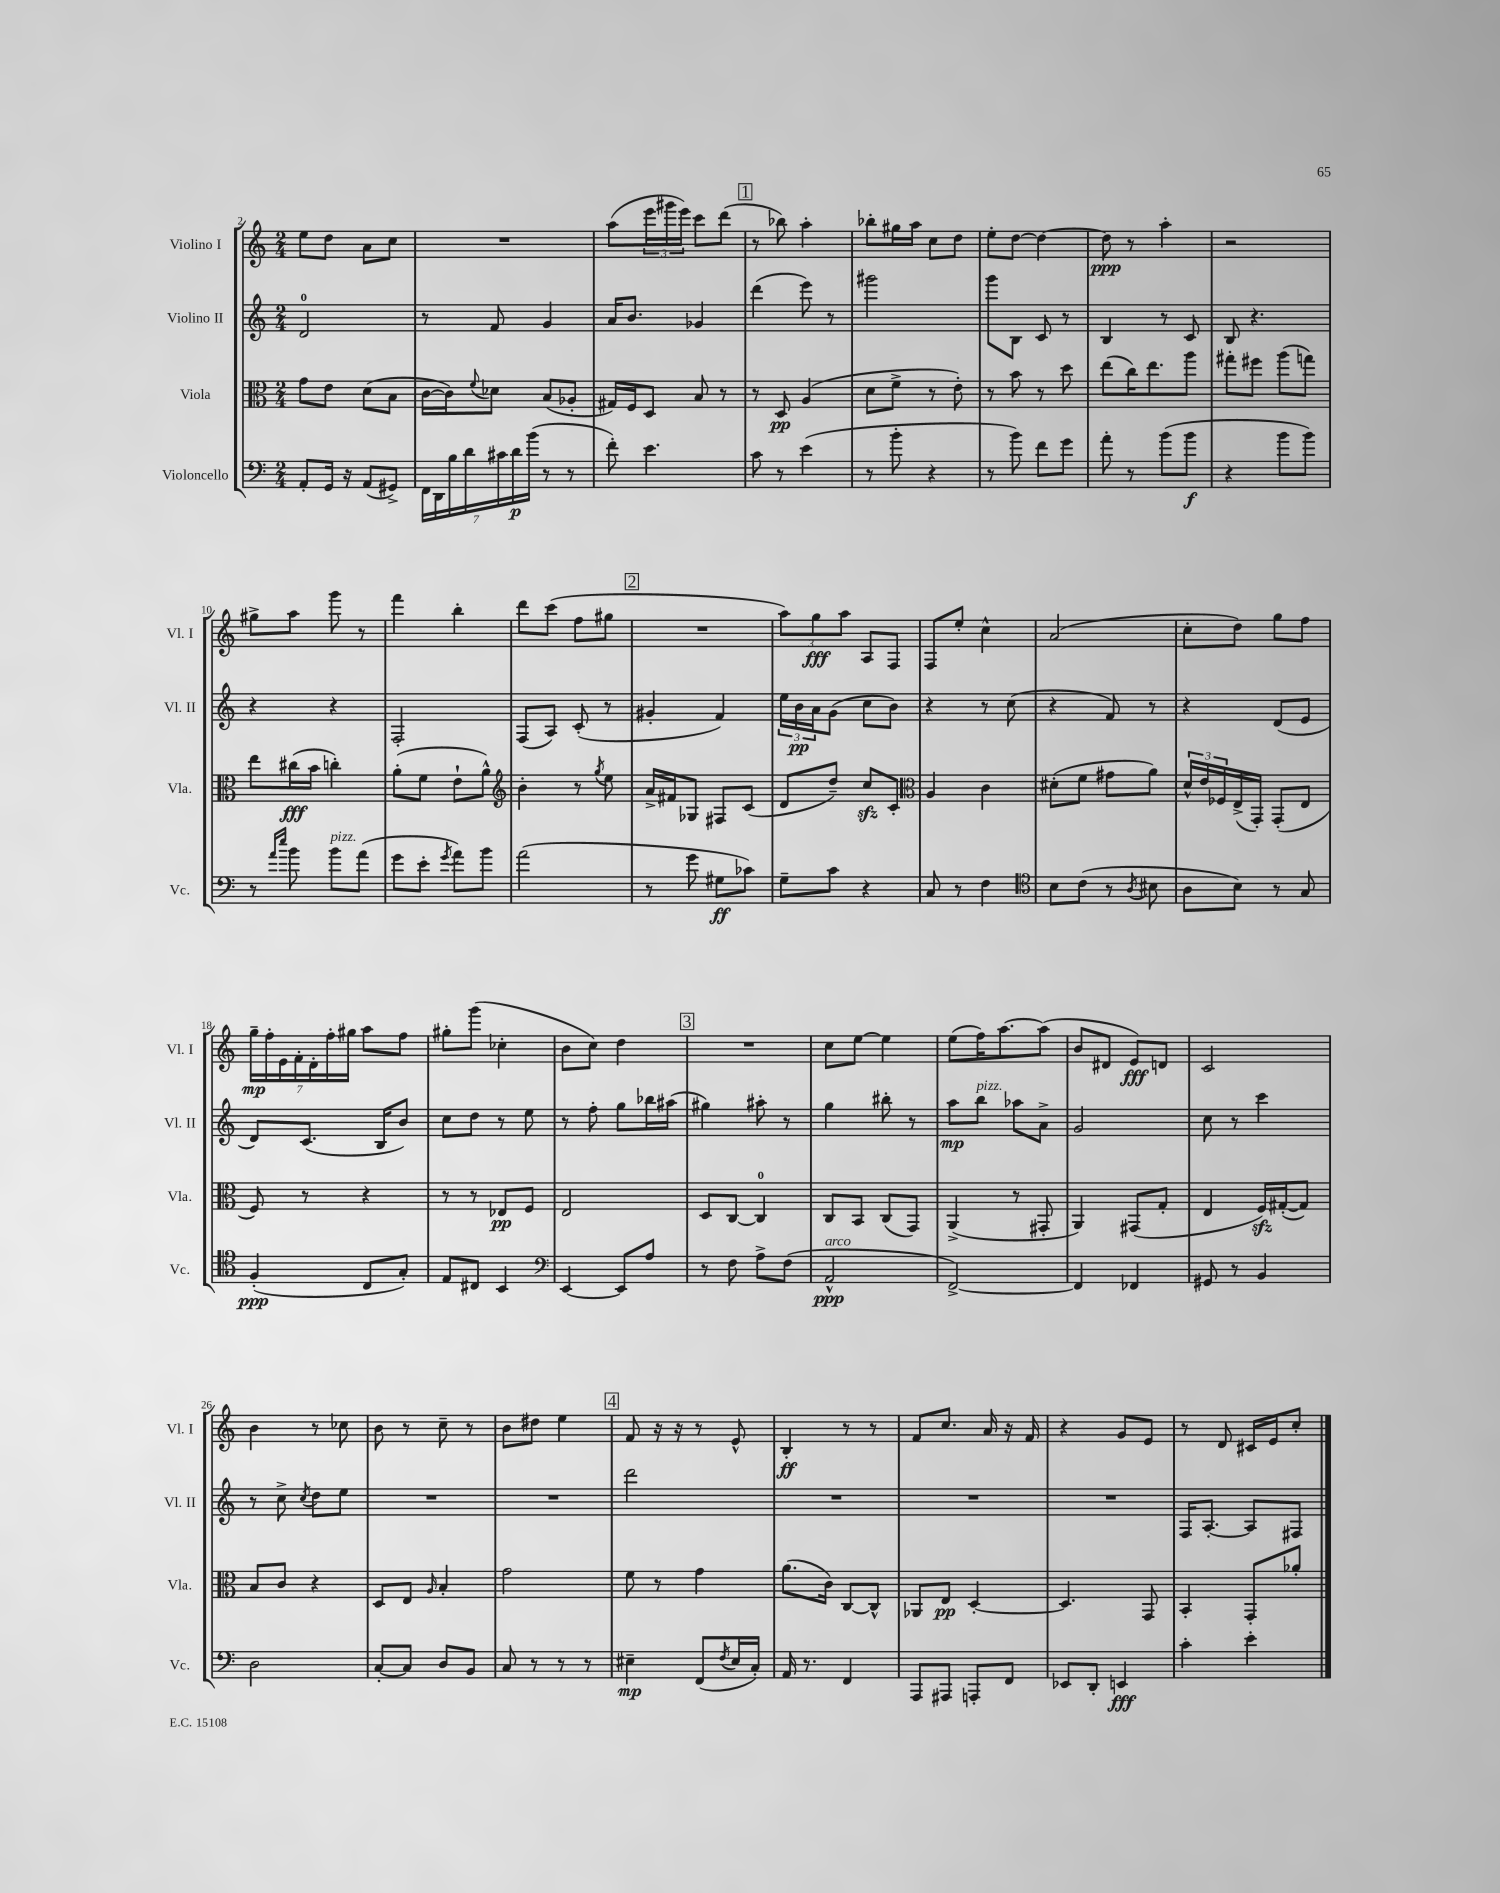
<<
\new StaffGroup <<
\new Staff = "s0" \with { instrumentName = "Violino I" shortInstrumentName = "Vl. I" } {
    \clef treble \key c \major \numericTimeSignature \time 2/4
    e''8 d''8 a'8 c''8 |
    R2 |
    a''8( \tuplet 3/2 { e'''16 gis'''16 e'''16) } c'''8 d'''8( |
    \mark \markup { \box "1" } r8 bes''8) a''4-. |
    bes''8-. gis''16 a''16 c''8 d''8 |
    e''8-. d''8~ d''4~ |
    d''8\ppp r8 a''4-. |
    r2 |
    gis''8-> a''8 g'''8 r8 |
    f'''4 b''4-. |
    d'''8 c'''8( f''8 gis''8 |
    \mark \markup { \box "2" } R2 |
    \tuplet 3/2 { a''8) g''8\fff a''8 } a8 f8 |
    f8 e''8-. c''4-^ |
    a'2( |
    c''8-. d''8) g''8 f''8 |
    \tuplet 7/4 { g''16--\mp f''16-. e'16 f'16-. d'16-. f''16-. gis''16 } a''8 f''8 |
    gis''8-. g'''8( ces''4-. |
    b'8 c''8) d''4 |
    \mark \markup { \box "3" } R2 |
    c''8 e''8~ e''4 |
    e''8( f''16) a''8.~ a''8( |
    b'8 dis'8 e'8\fff) d'8 |
    c'2 |
    b'4 r8 ces''8 |
    b'8 r8 c''8-- r8 |
    b'8 dis''8 e''4 |
    \mark \markup { \box "4" } f'8 r16 r16 r8 e'8-^ |
    b4-.\ff r8 r8 |
    f'8 c''8. a'16 r16 f'16 |
    r4 g'8 e'8 |
    r8 d'8 cis'16 e'16 c''8-. \bar "|." |
}
\new Staff = "s1" \with { instrumentName = "Violino II" shortInstrumentName = "Vl. II" } {
    \clef treble \key c \major \numericTimeSignature \time 2/4
    d'2-0 |
    r8 f'8 g'4 |
    a'16 b'8. ges'4 |
    \mark \markup { \box "1" } d'''4( e'''8) r8 |
    gis'''2 |
    g'''8 b8 c'8 r8 |
    b4 r8 c'8 |
    b8 r4. |
    r4 r4 |
    f2-. |
    f8( a8) c'8-.( r8 |
    \mark \markup { \box "2" } gis'4-. f'4) |
    \tuplet 3/2 { e''16 b'16\pp a'16 } g'8( c''8 b'8) |
    r4 r8 c''8( |
    r4 f'8) r8 |
    r4 d'8( e'8 |
    d'8) c'8.( b16 b'8) |
    c''8 d''8 r8 e''8 |
    r8 f''8-. g''8 bes''16 ais''16( |
    \mark \markup { \box "3" } gis''4) ais''8-. r8 |
    g''4 bis''8-. r8 |
    a''8\mp b''8^\markup { \italic "pizz." } aes''8 a'8-> |
    g'2 |
    c''8 r8 c'''4 |
    r8 c''8-> \acciaccatura { c''8 } d''8 e''8 |
    R2 |
    R2 |
    \mark \markup { \box "4" } d'''2 |
    R2 |
    R2 |
    R2 |
    f16 a8.~-. a8 fis8 \bar "|." |
}
\new Staff = "s2" \with { instrumentName = "Viola" shortInstrumentName = "Vla." } {
    \clef alto \key c \major \numericTimeSignature \time 2/4
    g'8 e'8 d'8( b8 |
    c'16~ c'16) \appoggiatura { f'8 } des'8 b8( aes8-. |
    gis16) f16 d8 b8 r8 |
    \mark \markup { \box "1" } r8 d8\pp a4( |
    d'8 f'8-> r8 e'8-.) |
    r8 b'8 r8 d''8 |
    e''8( c''16) e''8. a''8 |
    gis''8-. fis''8 a''8( g''8) |
    e''8 cis''16\fff( b'16 c''4-.) |
    a'8-.( f'8 e'8-! a'8-^) |
    \clef treble b'4-. r8 \acciaccatura { g''8 } e''8 |
    \mark \markup { \box "2" } a'16-> fis'16 ges8 fis8 c'8( |
    d'8 d''8--) c''8\sfz c'8-. |
    \clef alto a4 c'4 |
    dis'8-.( f'8 gis'8 a'8) |
    \tuplet 3/2 { d'16-^ e'16 fes16 } e16->( g,16-.) g,8-.( e8 |
    f8) r8 r4 |
    r8 r8 ees8\pp f8 |
    e2 |
    \mark \markup { \box "3" } d8 c8~ c4-0 |
    c8 b,8 c8( g,8) |
    a,4->( r8 gis,8-. |
    a,4) gis,8( g8-. |
    e4 f16\sfz) gis16~-.( gis8) |
    b8 c'8 r4 |
    d8 e8 \grace { a16 } b4-. |
    g'2 |
    \mark \markup { \box "4" } f'8 r8 g'4 |
    a'8.( c'16) c8~ c8-^ |
    aes,8 e8\pp d4~-. |
    d4. g,8 |
    b,4-. g,8-. aes'8-. \bar "|." |
}
\new Staff = "s3" \with { instrumentName = "Violoncello" shortInstrumentName = "Vc." } {
    \clef bass \key c \major \numericTimeSignature \time 2/4
    a,8-. g,16 r16 a,8( gis,8->) |
    \tuplet 7/4 { f,16 d,16 b16 d'16 cis'16 d'16\p b'16( } r8 r8 |
    f'8-.) e'4. |
    \mark \markup { \box "1" } c'8 r8 e'4( |
    r8 b'8-. r4 |
    r8 b'8) f'8 g'8 |
    a'8-. r8 b'8( b'8\f |
    r4 b'8 b'8) |
    r8 \grace { a'16 e''16 } b'8 b'8^\markup { \italic "pizz." } a'8( |
    g'8 e'8-. \acciaccatura { g'8 } a'8) b'8 |
    a'2( |
    \mark \markup { \box "2" } r8 g'8 gis8\ff ces'8) |
    g8-- c'8 r4 |
    c8 r8 f4 |
    \clef tenor b8 c'8( r8 \acciaccatura { a8 } bis8 |
    a8 b8) r8 g8 |
    f4-.\ppp( c8 g8-.) |
    e8 cis8 b,4 |
    \clef bass e,4~ e,8 a8 |
    \mark \markup { \box "3" } r8 f8 a8-> f8( |
    a,2-^\ppp^\markup { \italic "arco" } |
    f,2~->) |
    f,4 fes,4 |
    gis,8 r8 b,4 |
    d2 |
    c8~-. c8 d8 b,8 |
    c8 r8 r8 r8 |
    \mark \markup { \box "4" } eis4--\mp f,8( \acciaccatura { f8 } eis16 c16-.) |
    a,16 r8. f,4 |
    a,,8 ais,,8 a,,8-. f,8 |
    ees,8 d,8-. e,4\fff |
    c'4-. e'4-. \bar "|." |
}
>>
>>
\layout { \context { \Score currentBarNumber = #2 } }
